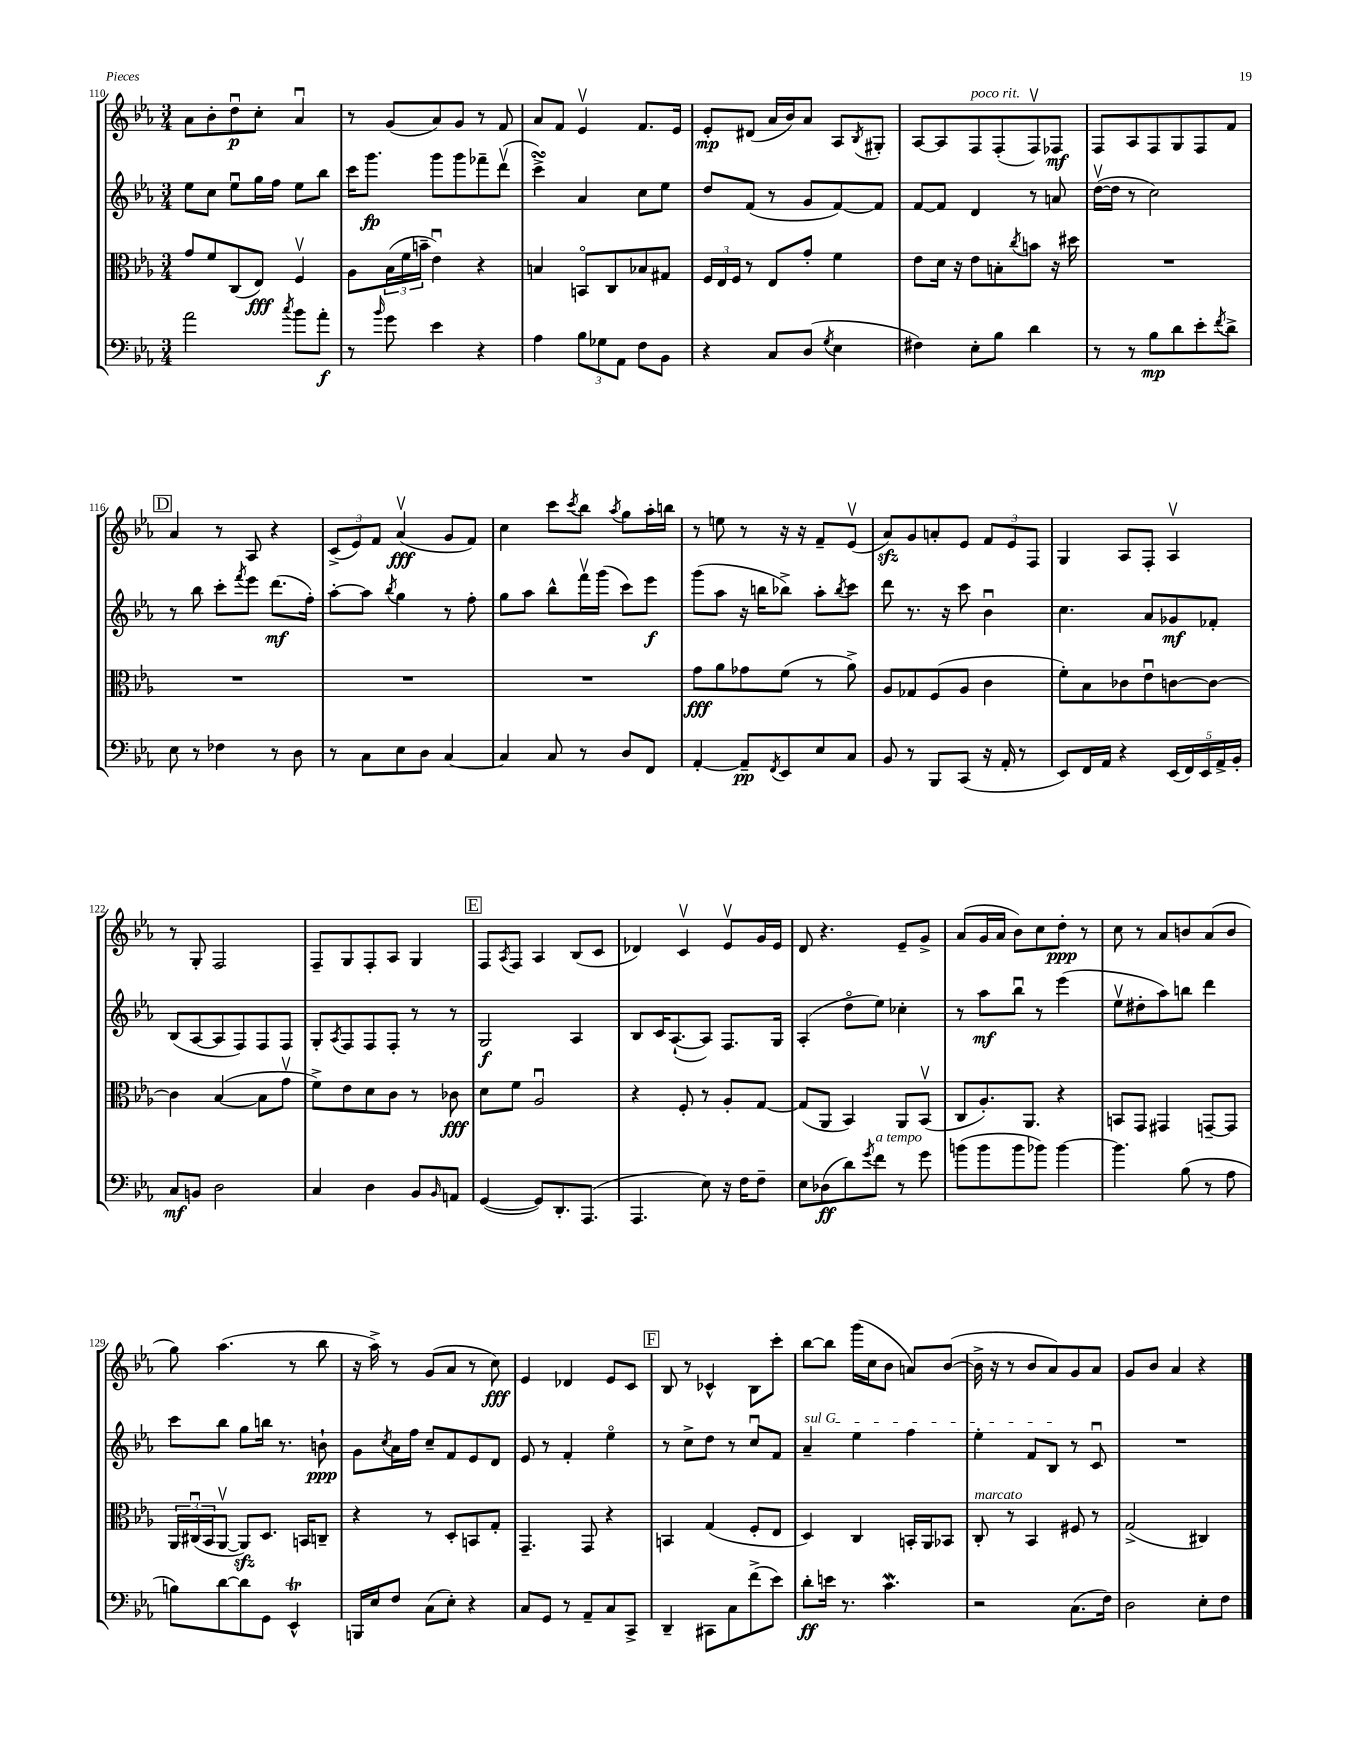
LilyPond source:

<<
\new StaffGroup <<
\new Staff = "s0" {
    \clef treble \key ees \major \numericTimeSignature \time 3/4
    aes'8 bes'8-. d''8\downbow\p c''8-. aes'4\downbow |
    r8 g'8( aes'8) g'8 r8 f'8 |
    aes'8 f'8 ees'4\upbow f'8. ees'16 |
    ees'8-.\mp dis'8( aes'16 bes'16) aes'8 aes8 \acciaccatura { bes8 } gis8-. |
    aes8~ aes8 f8^\markup { \italic "poco rit." } f8-.( f8\upbow) fes8\mf |
    f8 aes8 f8 g8 f8 f'8 |
    \mark \markup { \box "D" } aes'4 r8 aes8 r4 |
    \tuplet 3/2 { c'8->( ees'8) f'8 } aes'4\upbow\fff( g'8 f'8) |
    c''4 c'''8 \acciaccatura { c'''8 } bes''8 \acciaccatura { aes''8 } g''8 aes''16-. b''16 |
    r8 e''8 r8 r16 r16 f'8-- ees'8\upbow( |
    aes'8\sfz) g'8 a'8-. ees'8 \tuplet 3/2 { f'8 ees'8 f8 } |
    g4 aes8 f8-. aes4\upbow |
    r8 g8-. f2 |
    f8-- g8 f8-. aes8 g4 |
    \mark \markup { \box "E" } f8 \acciaccatura { aes8 } f8 aes4 bes8( c'8 |
    des'4) c'4\upbow ees'8\upbow g'16 ees'16 |
    d'8 r4. ees'8-- g'8-> |
    aes'8( g'16 aes'16 bes'8) c''8 d''8-.\ppp r8 |
    c''8 r8 aes'8 b'8 aes'8( b'8 |
    g''8) aes''4.( r8 bes''8 |
    r16 aes''16->) r8 g'8( aes'8 r8 c''8\fff) |
    ees'4 des'4 ees'8 c'8 |
    \mark \markup { \box "F" } bes8 r8 ces'4-^ bes8 c'''8-. |
    bes''8~ bes''8 g'''16( c''16 bes'8 a'8) bes'8~( |
    bes'16-> r16 r8 bes'8 aes'8) g'8 aes'8 |
    g'8 bes'8 aes'4 r4 \bar "|." |
}
\new Staff = "s1" {
    \clef treble \key ees \major \numericTimeSignature \time 3/4
    ees''8 c''8 ees''8\downbow g''16 f''16 ees''8 bes''8 |
    c'''16 g'''8.\fp g'''8 g'''8 fes'''8-- d'''8\upbow( |
    c'''4->\turn) aes'4 c''8 ees''8 |
    d''8 f'8( r8 g'8 f'8~) f'8 |
    f'8~ f'8 d'4 r8 a'8 |
    d''16~\upbow( d''16 r8 c''2) |
    \mark \markup { \box "D" } r8 bes''8 c'''8-. \acciaccatura { f'''8 } ees'''8 d'''8.\mf( f''16-.) |
    aes''8~-. aes''8 \acciaccatura { bes''8 } g''4 r8 f''8-. |
    g''8 aes''8 bes''8-^ f'''16\upbow g'''16( c'''8) ees'''8\f |
    g'''8( aes''8 r16 b''16 bes''8->) aes''8-. \acciaccatura { bes''8 } c'''8 |
    d'''8 r8. r16 c'''8 bes'4\downbow |
    c''4. aes'8 ges'8\mf fes'8-. |
    bes8( aes8~ aes8 f8) f8 f8 |
    g8-. \acciaccatura { aes8 } f8 f8 f8-. r8 r8 |
    \mark \markup { \box "E" } g2\f aes4 |
    bes8 c'16 aes8.~-!( aes8) f8. g16 |
    aes4-.( d''8\flageolet ees''8) ces''4-. |
    r8 aes''8\mf bes''8\downbow r8 ees'''4( |
    ees''8\upbow dis''8-. aes''8) b''8 d'''4 |
    c'''8 bes''8 g''8 b''16 r8. b'8-!\ppp |
    g'8 \acciaccatura { c''8 } aes'16 f''16 c''8-- f'8 ees'8 d'8 |
    ees'8 r8 f'4-. ees''4\flageolet |
    \mark \markup { \box "F" } r8 c''8-> d''8 r8 c''8\downbow f'8 |
    \once \override TextSpanner.bound-details.left.text = \markup { \italic "sul G" } aes'4--\startTextSpan ees''4 f''4 |
    ees''4-. f'8 bes8\stopTextSpan r8 c'8\downbow |
    R2. \bar "|." |
}
\new Staff = "s2" {
    \clef alto \key ees \major \numericTimeSignature \time 3/4
    g'8 f'8 c8( ees8\fff) f4\upbow |
    aes8 \tuplet 3/2 { bes16( f'16 b'16-- } ees'4\downbow) r4 |
    b4 b,8\flageolet c8 bes8 gis8 |
    \tuplet 3/2 { f16 ees16 f16 } r8 ees8 g'8-. f'4 |
    ees'8 d'16 r16 ees'8 b8-. \acciaccatura { c''8 } b'8 r16 dis''16 |
    R2. |
    \mark \markup { \box "D" } R2. |
    R2. |
    R2. |
    g'8\fff aes'8 ges'8 f'8( r8 aes'8->) |
    aes8 ges8 f8( aes8 c'4 |
    f'8-.) bes8 ces'8 ees'8\downbow c'8~ c'8~ |
    c'4 bes4~( bes8 g'8\upbow |
    f'8->) ees'8 d'8 c'8 r8 ces'8\fff |
    \mark \markup { \box "E" } d'8 f'8 aes2\downbow |
    r4 f8-. r8 aes8-. g8~ |
    g8( aes,8 bes,4) aes,8 bes,8\upbow( |
    c8 aes8.-.) aes,8. r4 |
    b,8 g,8 gis,4 g,8~-- g,8 |
    \tuplet 3/2 { aes,16 cis16\downbow( bes,16 } aes,8~\upbow aes,8\sfz) d8. b,16 c8-- |
    r4 r8 d8-. b,8 g8-. |
    g,4.-- g,8 r4 |
    \mark \markup { \box "F" } b,4 g4( f8-. ees8 |
    d4) c4 b,16-. aes,16 bes,8 |
    c8-.^\markup { \italic "marcato" } r8 bes,4 fis8 r8 |
    g2->( cis4) \bar "|." |
}
\new Staff = "s3" {
    \clef bass \key ees \major \numericTimeSignature \time 3/4
    aes'2 \acciaccatura { c''8 } bes'8 aes'8-.\f |
    r8 \grace { bes'16 } g'8 ees'4 r4 |
    aes4 \tuplet 3/2 { bes8 ges8 aes,8 } f8 bes,8 |
    r4 c8 d8( \acciaccatura { g8 } ees4 |
    fis4) ees8-. bes8 d'4 |
    r8 r8 bes8\mp d'8 ees'8-. \acciaccatura { f'8 } d'8-> |
    \mark \markup { \box "D" } ees8 r8 fes4 r8 d8 |
    r8 c8 ees8 d8 c4~ |
    c4 c8 r8 d8 f,8 |
    aes,4~-. aes,8--\pp \acciaccatura { f,8 } ees,8 ees8 c8 |
    bes,8 r8 bes,,8 c,8( r16 aes,16-. r8 |
    ees,8) f,16 aes,16 r4 \tuplet 5/4 { ees,16( f,16) ees,16 aes,16-> bes,16-. } |
    c8\mf b,8 d2 |
    c4 d4 bes,8 \grace { bes,16 } a,8 |
    \mark \markup { \box "E" } g,4~( g,8) d,8.-. aes,,8.( |
    aes,,4. ees8) r16 f16 f8-- |
    ees8 des8\ff( d'8) \acciaccatura { g'8 } f'8^\markup { \italic "a tempo" } r8 g'8 |
    b'8( b'8 b'8 bes'8) bes'4~ |
    bes'4. bes8( r8 aes8 |
    b8) d'8~ d'8 g,8 ees,4-^\trill |
    b,,16 ees16 f8 c8( ees8-.) r4 |
    c8 g,8 r8 aes,8-- c8 c,8-> |
    \mark \markup { \box "F" } d,4-- cis,8 c8 f'8->( ees'8) |
    d'8-.\ff e'16 r8. c'4.\mordent |
    r2 c8.( f16) |
    d2 ees8-. f8 \bar "|." |
}
>>
>>
\layout { \context { \Score currentBarNumber = #110 } }
